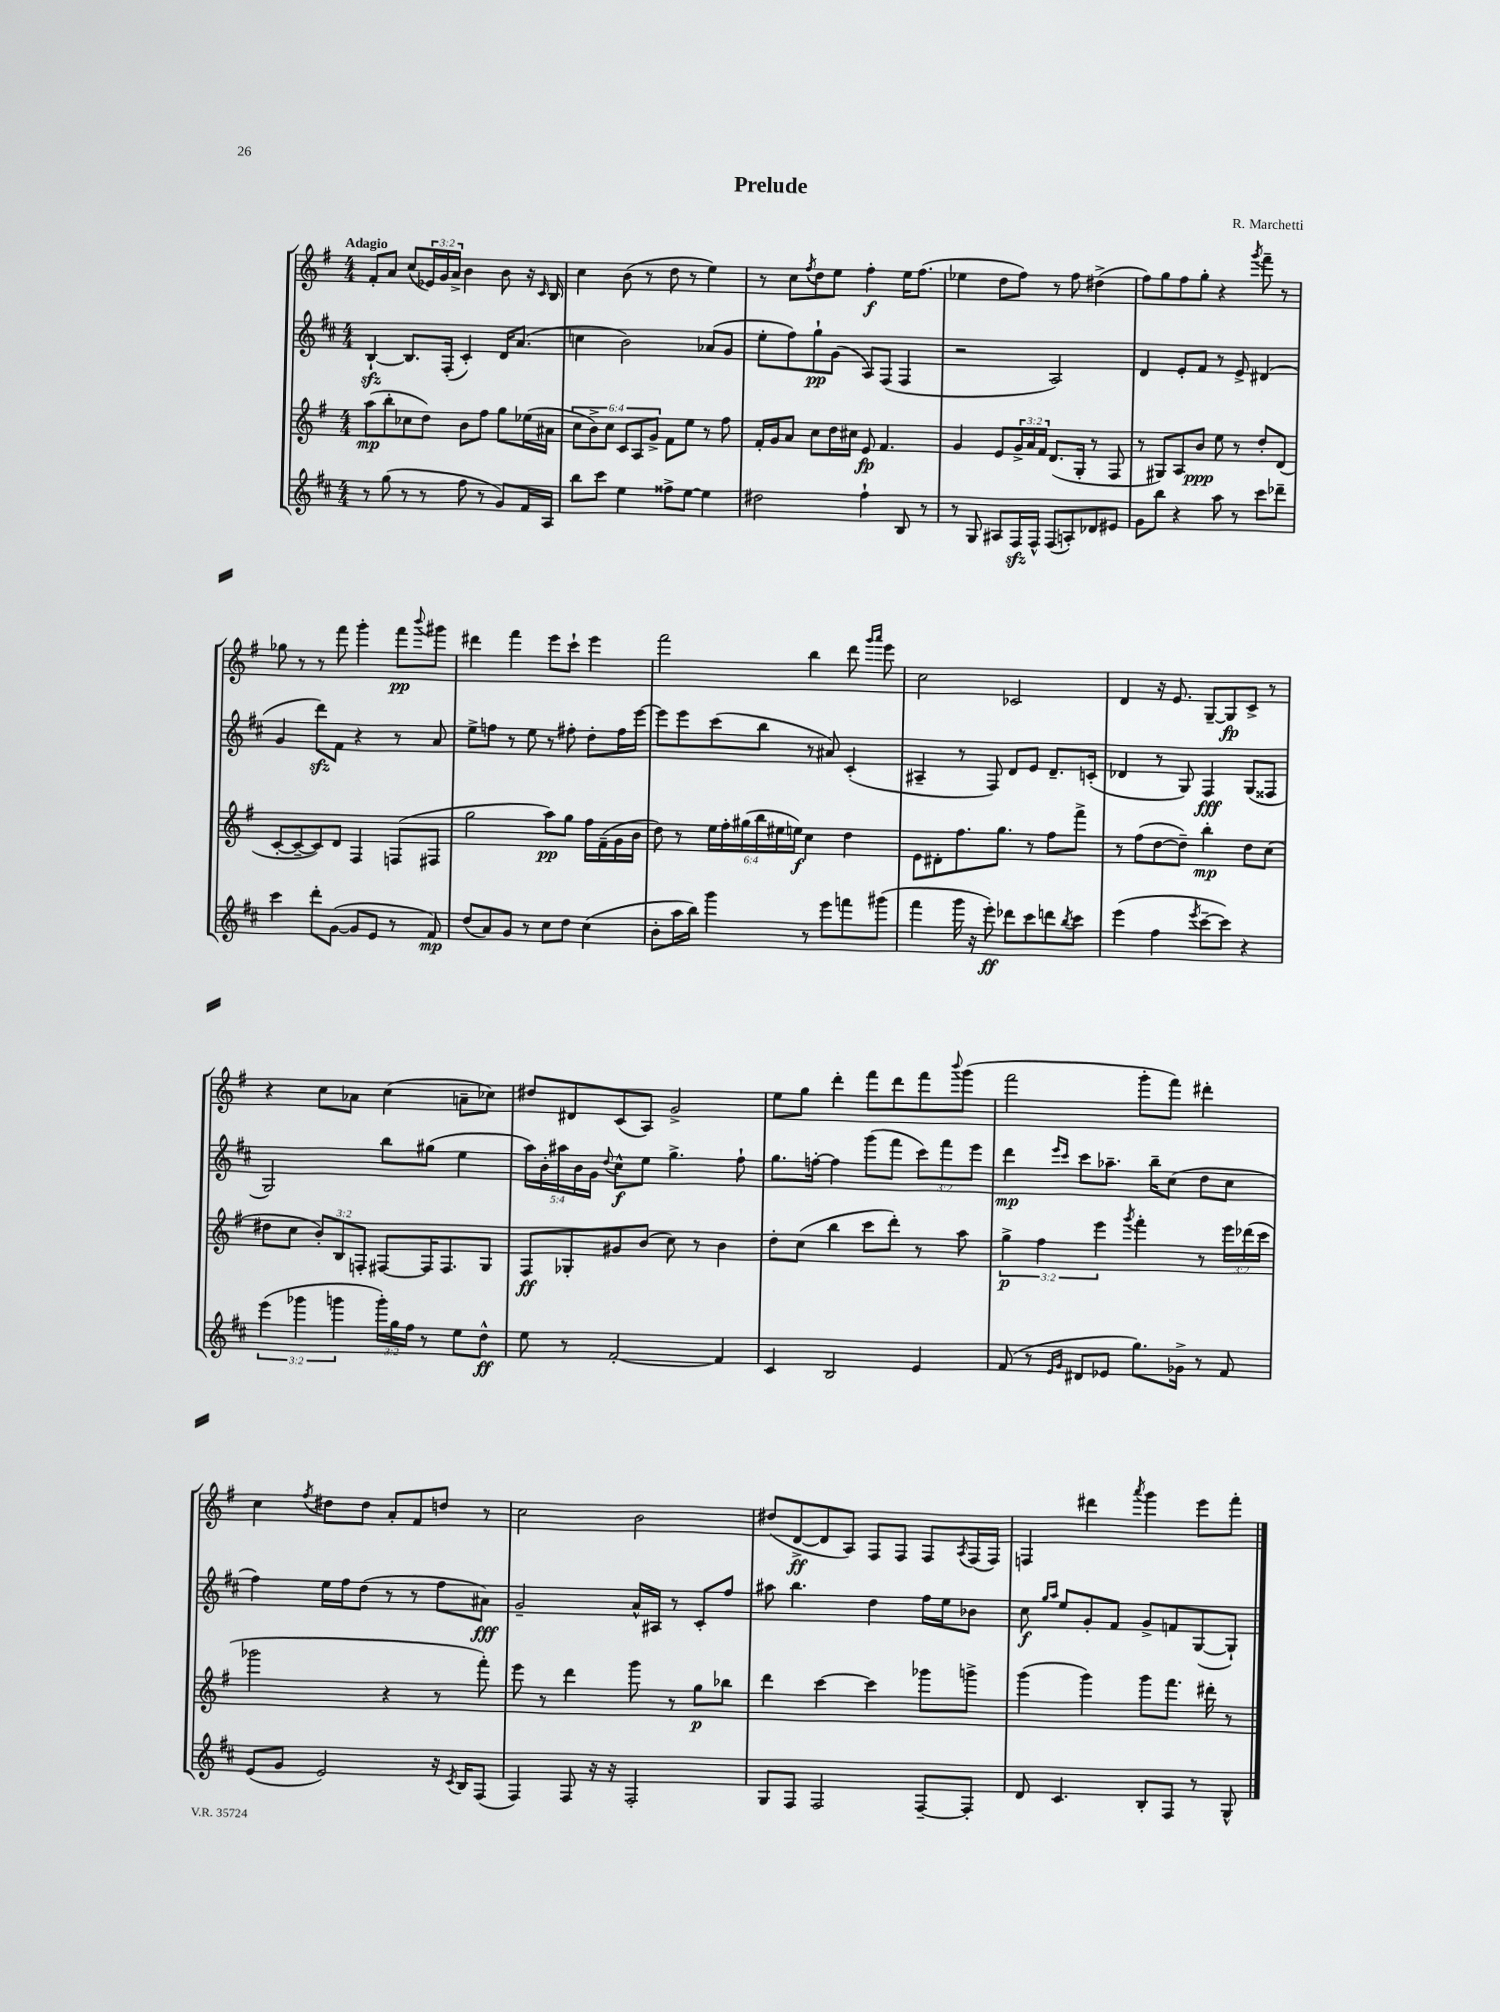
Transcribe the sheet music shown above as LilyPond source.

\header { title = "Prelude" composer = "R. Marchetti" }
<<
\new StaffGroup <<
\new Staff = "s0" {
    \clef treble \key g \major \numericTimeSignature \time 4/4 \override Staff.TupletNumber.text = #tuplet-number::calc-fraction-text \tempo "Adagio"
    fis'8-. a'8 c''8( \tuplet 3/2 { ees'16) g'16 a'16-> } b'4 b'8 r16 \grace { c'16 } b16 |
    c''4 b'8( r8 d''8 r8 e''4) |
    r8 c''8 \acciaccatura { fis''8 } d''8 e''8 fis''4-.\f e''16 fis''8.( |
    ees''4 d''8 fis''8) r8 fis''8 dis''4->( |
    fis''8) g''8 fis''8 g''8-. r4 \acciaccatura { g'''8 } fis'''8-- r8 |
    ges''8 r8 r8 fis'''8 g'''4-. fis'''8\pp \appoggiatura { b'''8 } gis'''8 |
    dis'''4 fis'''4 e'''8 c'''8-! e'''4 |
    fis'''2 b''4 d'''8 \grace { g'''16 a'''16 } e'''8 |
    c''2 ces'2 |
    d'4 r16 e'8. g8~-- g8\fp c'8-> r8 |
    r4 c''8 aes'8 c''4( a'8-- ces''8) |
    dis''8 dis'8 c'8( a8) g'2-> |
    e''8 g''8 d'''4-. fis'''8 d'''8 fis'''8 \appoggiatura { b'''8 } g'''8( |
    fis'''2 g'''8-. fis'''8) dis'''4-. |
    c''4 \acciaccatura { fis''8 } dis''8 dis''8 a'8-. fis'8 d''8 r8 |
    c''2 b'2 |
    dis''8( d'8~->\ff d'8 a8) fis8 fis8 fis8 \acciaccatura { a8 } fis16( fis16) |
    f4 dis'''4 \acciaccatura { a'''8 } g'''4 e'''8 fis'''8-. \bar "|." |
}
\new Staff = "s1" {
    \clef treble \key d \major \numericTimeSignature \time 4/4 \override Staff.TupletNumber.text = #tuplet-number::calc-fraction-text
    b4~-!\sfz b8. fis16-.( cis'4-.) d'16 a'8.( |
    c''4 b'2) aes'8( g'8 |
    e''8-. fis''8) g''8-!\pp g'8( a8) fis8( fis4 |
    r2 a2) |
    d'4 e'8-. fis'8 r8 e'8-> dis'4( |
    g'4 d'''8\sfz) fis'8 r4 r8 a'8 |
    e''8-> f''8 r8 e''8 r8 fis''8-. d''8-. fis''16 e'''16~ |
    e'''8 e'''8 cis'''8( b''8 r8 ais'8) cis'4-.( |
    ais4-- r8 fis8) d'8 e'8 d'8.-- c'16-.( |
    des'4 r8 g8) fis4\fff g8( fisis8 |
    g2) b''8 gis''8( e''4 |
    \tuplet 5/4 { a''16) b'16-. ais''16 b'16 g'16 } \appoggiatura { d''8 } cis''8-^\f e''8 g''4.-> fis''8-! |
    g''8. f''16~-. f''4 g'''8( fis'''8 \tuplet 3/2 { cis'''8) fis'''8 e'''8 } |
    d'''4\mp \grace { e'''16 cis'''16 } cis'''8 aes''8.-- b''16-- cis''8( d''8 cis''8 |
    fis''4) e''16 fis''16 d''8( r8 r8 fis''8 ais'8\fff) |
    g'2-- a'16-^ ais16 r8 cis'8-. fis''8 |
    ais''8 b''4. d''4 fis''16 e''16 bes'8 |
    cis''8\f \grace { g''16 a''16 } e''8 g'8-. fis'8 g'8-> f'8 g8~( g8-!) \bar "|." |
}
\new Staff = "s2" {
    \clef treble \key g \major \numericTimeSignature \time 4/4 \override Staff.TupletNumber.text = #tuplet-number::calc-fraction-text
    a''8\mp( b''8-. ces''8 d''8) b'8 fis''8 g''8 ees''16( ais'16 |
    \tuplet 6/4 { c''8 b'8->) c''8 c'8 a8 g'8-> } fis'8 e''8 r8 fis''8 |
    fis'16-. g'16 a'8 c''8 d''16 cis''16 e'8\fp fis'4. |
    g'4 e'8 \tuplet 3/2 { g'16-> a'16 fis'16 } d'8.( g16-. r8 fis8 |
    r8 gis8) a8 b'8\ppp e''8 r8 d''8-. d'8( |
    c'8~-. c'8~-- c'8) d'8 fis4 f8( fis8 |
    g''2 a''8\pp) g''8 fis''16 fis'16--( g'16 b'16 |
    d''8) r8 \tuplet 6/4 { e''16 fis''16-. gis''16( b''16 eis''16 e''16\f) } c''4 d''4 |
    e'8 dis'8-. fis''8. g''8. r8 fis''8 fis'''8-> |
    r8 fis''8( d''8~ d''8--) b''4-.\mp d''8 c''8( |
    dis''8 c''8 \tuplet 3/2 { b'8-.) b8 f8-. } fis8~ fis16 fis8. g8 |
    fis8\ff ges8-. gis'8 b'8( c''8) r8 b'4 |
    d''8-. c''8( b''4 c'''8 d'''8-.) r8 a''8 |
    \tuplet 3/2 { g''4->\p fis''4 e'''4 } \acciaccatura { g'''8 } fis'''4-. r8 \tuplet 3/2 { e'''16 des'''16( c'''16 } |
    ges'''2 r4 r8 fis'''8-.) |
    e'''8 r8 d'''4 g'''8 r8 g''8\p bes''8 |
    d'''4 c'''4~ c'''4 ges'''8 g'''8-> |
    g'''4( g'''4) g'''8 fis'''8. dis'''16-. r8 \bar "|." |
}
\new Staff = "s3" {
    \clef treble \key d \major \numericTimeSignature \time 4/4 \override Staff.TupletNumber.text = #tuplet-number::calc-fraction-text
    r8 g''8( r8 r8 fis''8 r8 g'8) fis'16 a16 |
    b''8 cis'''8 e''4 fisis''8-> e''8~ e''4 |
    dis''2 fis''4-! b8 r8 |
    r8 g8 ais8 fis16\sfz fis16-^ fis8( a8-.) des'8 eis'8 |
    g'8 b''8 r4 a''8 r8 cis'''8 des'''8-- |
    cis'''4 d'''8-. g'8~( g'8 e'8 r8 fis'8\mp) |
    d''8( a'8) g'8 r8 cis''8 d''8 cis''4( |
    b'8-. a''16 b''16) g'''4 r8 e'''8 f'''8 gis'''8( |
    fis'''4 g'''16 r16 e'''8-.\ff) des'''8 cis'''8 d'''8 \acciaccatura { b''8 } cis'''8 |
    e'''4( fis''4 \acciaccatura { e'''8 } cis'''8~-- cis'''8) r4 |
    \tuplet 3/2 { e'''4( ges'''4 g'''4 } \tuplet 3/2 { g'''16-.) g''16 fis''16 } r8 e''8 d''8-^\ff |
    e''8 r8 fis'2~-. fis'4 |
    cis'4 b2 e'4 |
    fis'8( r8 \grace { e'16 g'16 } dis'8 ees'8 g''8.) ges'16-> r8 fis'8 |
    e'8( g'8 e'2) r16 \acciaccatura { cis'8 } b16 fis8( |
    fis4) fis8 r16 r16 fis2-. |
    g8 fis8 fis2 fis8~-- fis8-. |
    d'8 cis'4. b8-. fis8 r8 g8-^ \bar "|." |
}
>>
>>
\layout { \context { \Score \remove "Bar_number_engraver" } }
